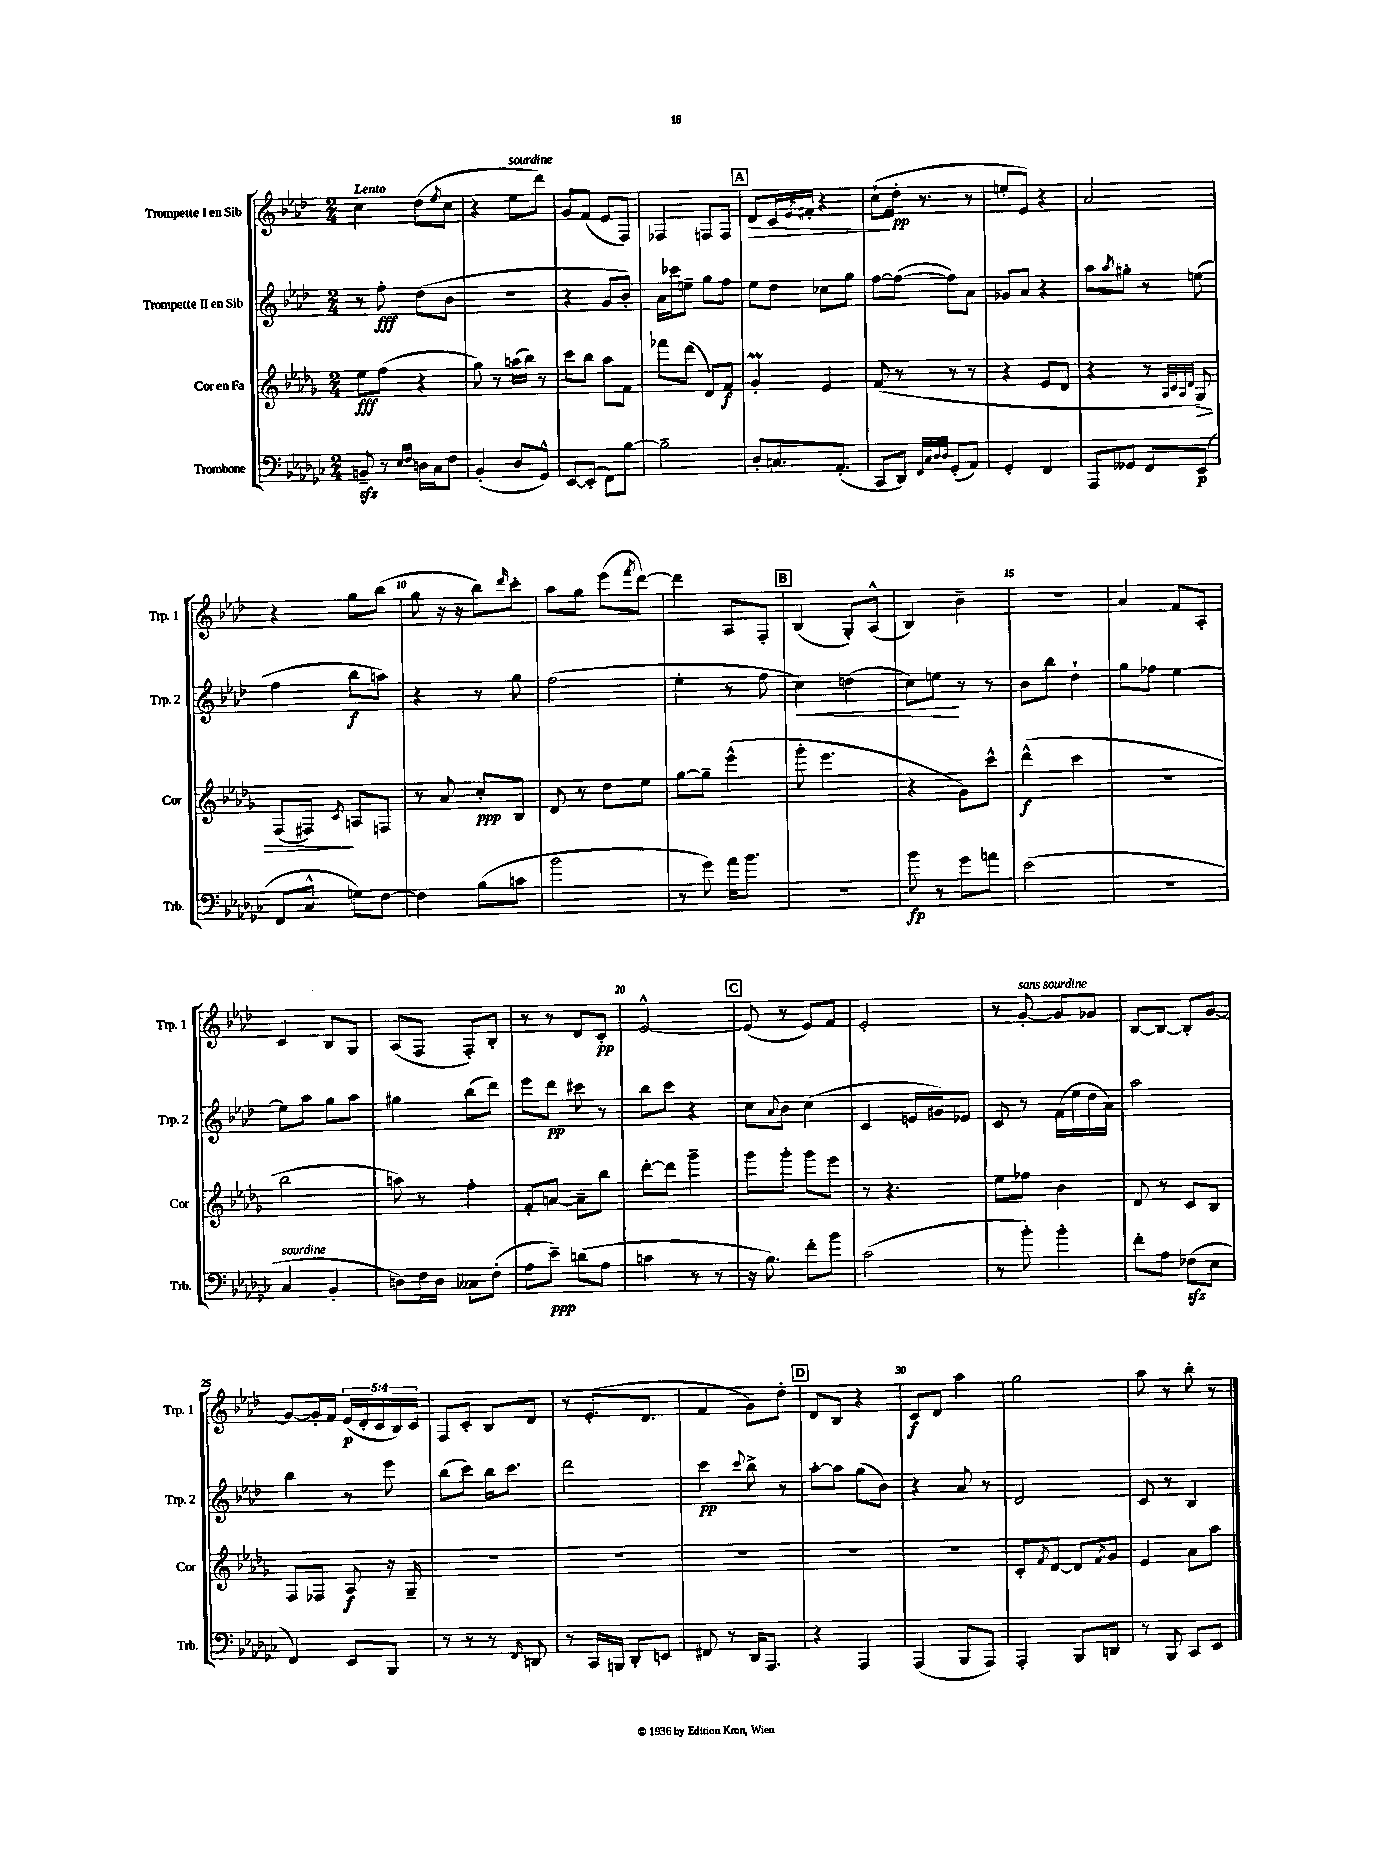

**kern	**kern	**kern	**kern
*staff4	*staff3	*staff2	*staff1
*clefF4	*clefG2	*clefG2	*clefG2
*k[b-e-a-d-g-c-]	*k[b-e-a-d-g-]	*k[b-e-a-d-]	*k[b-e-a-d-]
*M2/4	*M2/4	*M2/4	*M2/4
8BB~	8ee-	8r	4cc
8r	(8ff	8ff'	.
16qqE-	.	.	.
16qqF	.	.	.
16D	4r	(8dd-	(8dd-
16C-	.	.	.
.	.	.	8qee-
8F	.	8b-	8cc
=	=	=	=
(4BB-'	8gg-)	2r	4r
.	8r	.	.
8D-	(16aa	.	8ee-
.	16bb-)	.	.
8GG-^^)	8r	.	8ddd-)
=	=	=	=
[8EE-	8ccc	4r	8g
(8EE-']	8bb-	.	(8f
8FF)	8aa-	8g	8e-
[8B-	8f	8b-')	8F)
=	=	=	=
2B-~]	8fff-	16a-	4F-
.	.	16ccc-	.
.	(8ddd-	8ee~	.
.	8d-)	8gg	8F
.	8f	8ff	8F
=	=	=	=
8D-'	4g-'	8ee-	8d-
8.C	.	8dd-	16c
.	.	.	8qe-
.	.	.	16f#'
.	4e-	8cc-	4r
(8.AA-'	.	.	.
.	.	8gg	.
=	=	=	=
8CC-	(8f	[8ff	(8cc`
8DD-)	8r	(8ff_	16dd-'
.	.	.	8.r
32qqFF	.	.	.
32qqC-	.	.	.
32qqD-	.	.	.
32qqD-	.	.	.
(8GG-'	8r	8ff])	.
8AA-)	8r	8a-	8r
=	=	=	=
4GG-'	4r	8g-	8ee'
.	.	8a-	8e-)
4FF	8e-	4r	4r
.	8d-	.	.
=	=	=	=
8AAA-	4r	8aa-	2a-
.	.	8qaa-	.
8GG--	.	8gg#'	.
8FF	8r	8r	.
.	32qqA-	.	.
.	32qqc	.	.
.	32qqA-	.	.
.	32qqd-	.	.
(8EE-	8G-)	(8ee	.
=	=	=	=
8FF	(8F	4ff	4r
8C-^^	8F#)	.	.
.	8qc	.	.
8G)	8A	8bb-	8gg
[8F	8F	8aa)	(8bb-
=	=	=	=
4F]	8r	4r	8gg
.	8a-	.	16r
.	.	.	16r
(8B-	8cc'	8r	8bb-)
.	.	.	16qqddd-
8c	8B-	8gg	8ccc'
=	=	=	=
2b-	8d-	(2ff	8aa-
.	8r	.	8gg
.	8dd-	.	(8eee-
.	.	.	8qfff
.	8ee-	.	[8ddd-)
=	=	=	=
8r	[8gg-	4ee-'	4ddd-]
8g-)	8gg-~]	.	.
16a-	(4eee-^^	8r	8A-
8.b-	.	.	.
.	.	8ff	8F'
=	=	=	=
2r	8ggg-'	4cc)	(4B-
.	4.eee-	.	.
.	.	(4dd	8G')
.	.	.	(8A-^^
=	=	=	=
8b-	4r	8cc)	4B-)
8r	.	8ee	.
8g-	8g-)	8r	4b-~
8a	8ccc^^	8r	.
=	=	=	=
(2e-	(4ddd-^^	8b-	2r
.	.	8bb-	.
.	4ccc	4dd-`	.
=	=	=	=
2r	2r	8gg	4a-
.	.	8ff-	.
.	.	[4ee-	8f
.	.	.	8A-'
=	=	=	=
4C-	2bb-	8ee-]	4c
.	.	8aa-	.
4BB-'	.	8gg	8B-
.	.	8aa-	8G
=	=	=	=
8D)	8aa)	4gg#	(8A-
16F	8r	.	8F
16D	.	.	.
8C--	4ff'	(8bb-	8F')
(8F'	.	8ddd-)	8B-'
=	=	=	=
8A-	8f'	8eee-	8r
8e-~)	[8a	8ddd-	8r
(8d	8a~]	8ccc#	8d-
8A-	8bb-	8r	8c'
=	=	=	=
4c	[8ddd-'	8bb-	[2e-^^
.	8ddd-]	8ccc	.
8r	4ggg-~	4r	.
8r	.	.	.
=	=	=	=
16r	8ggg-	8cc	(8e-]
8.B-)	.	.	.
.	.	8qqa-	.
.	8ggg-'	8b-	8r
8f'	8ggg-	(4cc	8e-)
8b-	8eee-	.	8f
=	=	=	=
(2c-	8r	4c	2e-'
.	4.r	.	.
.	.	16e	.
.	.	16g#)	.
.	.	8e-	.
=	=	=	=
8r	8ee-	8c	8r
8b-')	8ff-	8r	[8g'
4b-'	4b-	(16f	8g]
.	.	16ee-	.
.	.	16dd-	8g-
.	.	16a-)	.
=	=	=	=
8f'	8d-	2aa-	[8B-
8A-	8r	.	8B-_
(8F-	8c	.	8B-']
8E-	8B-	.	[8g
=	=	=	=
4FF)	8F	4bb-	8g_
.	8F-	.	16g']
.	.	.	16f
8EE-	8A-	8r	(20e-
.	.	.	20d-'
.	.	.	20c
8BBB-	16r	8eee-	.
.	.	.	20B-)
.	16G-~	.	.
.	.	.	20c
=	=	=	=
8r	2r	(8bb-	8F
8r	.	8ccc)	8c'
8r	.	16bb-	8B-
.	.	8.ccc	.
16qqFF	.	.	.
8DD	.	.	8d-
=	=	=	=
8r	2r	2ddd-	8r
16CC-	.	.	(8.e-'
16BBB	.	.	.
8DD-'	.	.	.
.	.	.	8.d-
8EE	.	.	.
=	=	=	=
8FF#	2r	4ccc	4f
8r	.	.	.
.	.	8qqccc	.
16DD-	.	8bb-^	8g)
8.AAA-	.	.	.
.	.	8r	8dd-'
=	=	=	=
4r	2r	[8aa-'	8d-
.	.	8aa-]	8B-
4AAA-	.	(8gg	4r
.	.	8b-)	.
=	=	=	=
(4AAA-	2r	4r	8c
.	.	.	8d-
8BBB-	.	8a-	4aa-
8AAA-)	.	8r	.
=	=	=	=
4AAA-'	8c'	2d-	2gg
.	8qf	.	.
.	[8d-	.	.
8BBB-	8d-]	.	.
.	8qf	.	.
8DD	8g-	.	.
=	=	=	=
8r	4e-	8c	8aa-
8BBB-	.	8r	8r
8CC-	8a-	4B-	8bb-'
8EE-	8aa-	.	8r
==	==	==	==
*-	*-	*-	*-
